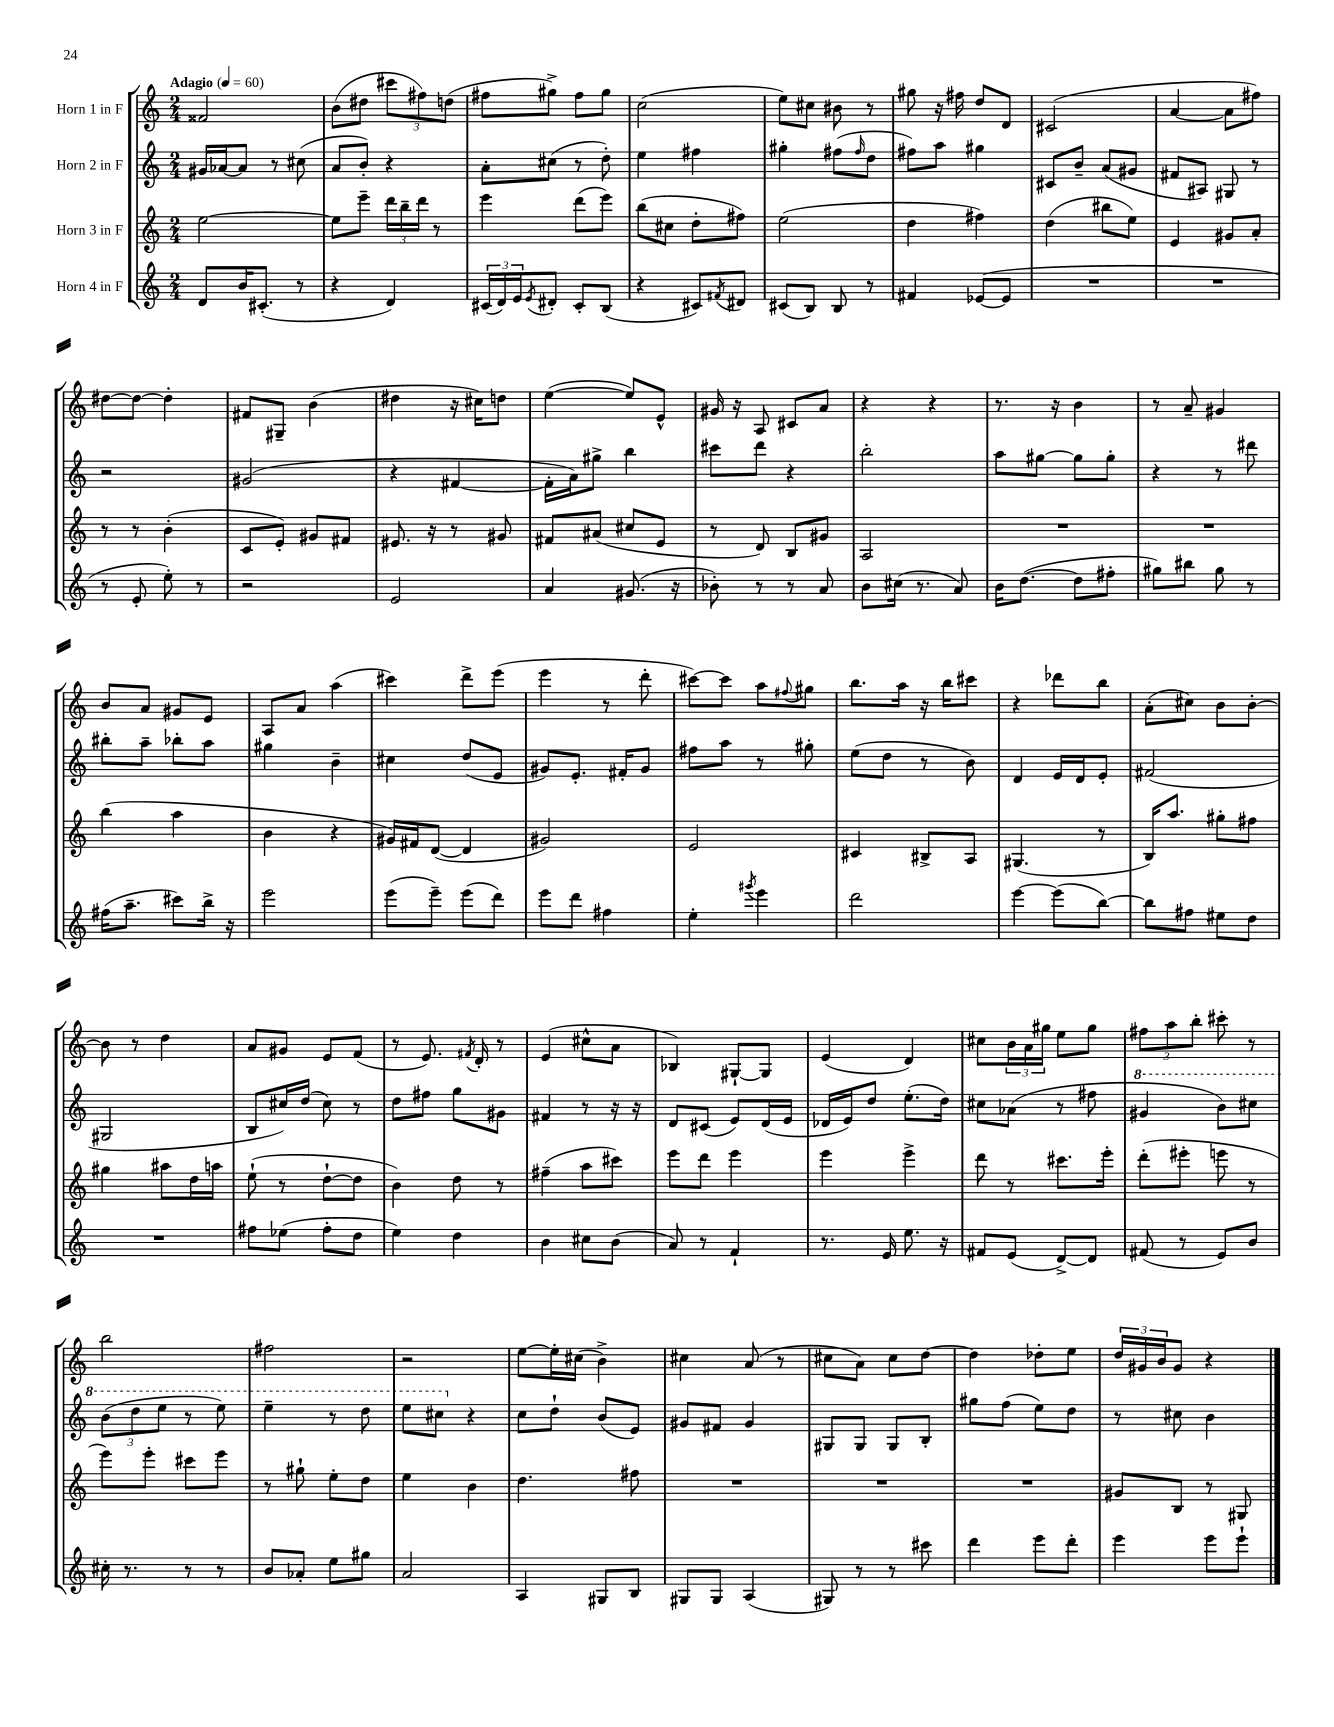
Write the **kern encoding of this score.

**kern	**kern	**kern	**kern
*staff4	*staff3	*staff2	*staff1
*clefG2	*clefG2	*clefG2	*clefG2
*k[]	*k[]	*k[]	*k[]
*M2/4	*M2/4	*M2/4	*M2/4
*MM60	*MM60	*MM60	*MM60
8d/L	[2ee\	16g#/LL	2f##/
.	.	[16a-/J	.
16b/K	.	8a-/]J	.
(8.c#'/J	.	.	.
.	.	8r	.
8r	.	(8cc#\	.
=	=	=	=
4r	8ee\]L	8a/L	(8b\L
.	8eee~\J	8b'/J)	8dd#\J
4d/)	24ddd\LL	4r	12ccc#\L
.	24bb~\	.	.
.	24ddd\JJ	.	12ff#\)
.	8r	.	.
.	.	.	(12dd\J
=	=	=	=
(24c#/LL	4eee\	8a'\L	8ff#\L
24d/)	.	.	.
24e/J	.	.	.
8qe/	.	.	.
8d#'/J	.	(8cc#\J	8gg#^\J)
8c#'/L	(8ddd\L	8r	8ff#\L
(8B/J	8eee\J)	8dd'\)	8gg#\J
=	=	=	=
4r	(8bb\L	4ee\	(2cc\
.	8cc#\J	.	.
8c#/L)	8dd'\L	4ff#\	.
8qf#/	.	.	.
8d#/J	8ff#\J)	.	.
=	=	=	=
(8c#/L	(2ee\	4gg#'\	8ee\L)
8B/J)	.	.	8cc#\J
8B/	.	(8ff#\L	8b#\
.	.	16qqff#/	.
8r	.	8dd\J	8r
=	=	=	=
4f#/	4dd\	8ff#\L)	8gg#\
.	.	8aa\J	16r
.	.	.	16ff#\
([8e-/L	4ff#\)	4gg#\	8dd/L
8e-/]J	.	.	8d/J
=	=	=	=
2r	(4dd\	8c#/L	(2c#/
.	.	8b~/J	.
.	8bb#\L	(8a/L	.
.	8ee\J)	8g#/J	.
=	=	=	=
2r	4e/	8f#/L	[4a/
.	.	8A#/J)	.
.	8g#/L	8G#/	8a\]L
.	8a'/J	8r	8ff#\J)
=	=	=	=
8r	8r	2r	[8dd#\L
8e'/	8r	.	8dd#\_J
8ee'\)	(4b'\	.	4dd#'\]
8r	.	.	.
=	=	=	=
2r	8c/L	(2g#/	8f#/L
.	8e'/J)	.	8G#~/J
.	8g#/L	.	(4b\
.	8f#/J	.	.
=	=	=	=
2e/	8.e#/	4r	4dd#\
.	16r	.	.
.	8r	[4f#/	16r
.	.	.	16cc#\LK)
.	8g#/	.	8dd\J
=	=	=	=
4a/	8f#/L	16f#'\]LL	([4ee\
.	.	16a\J)	.
.	(8a#/J	8gg#^\J	.
(8.g#/	8cc#/L	4bb\	8ee/]L)
.	8e/J	.	8e^^/J
16r	.	.	.
=	=	=	=
8b-'\)	8r	8ccc#\L	16g#/
.	.	.	16r
8r	8d/)	8ddd\J	8A/
8r	8B/L	4r	8c#/L
8a/	8g#/J	.	8a/J
=	=	=	=
8b\L	2A/	2bb'\	4r
(16cc#\Jk	.	.	.
8.r	.	.	.
.	.	.	4r
8a/)	.	.	.
=	=	=	=
16b\LK	2r	8aa\L	8.r
([8.dd\J	.	.	.
.	.	[8gg#\J	.
.	.	.	16r
8dd\]L	.	8gg#\]L	4b\
8ff#'\J	.	8gg#'\J	.
=	=	=	=
8gg#\L)	2r	4r	8r
8bb#\J	.	.	8a~/
8gg#\	.	8r	4g#/
8r	.	8ddd#\	.
=	=	=	=
(16ff#\LK	(4bb\	8bb#'\L	8b/L
8.aa~\J	.	.	.
.	.	8aa~\J	8a/J
8ccc#\L)	4aa\	8bb-'\L	8g#/L
16bb^\Jk	.	8aa\J	8e/J
16r	.	.	.
=	=	=	=
2eee\	4b\	4gg#\	8A/L
.	.	.	8a/J
.	4r	4b~\	(4aa\
=	=	=	=
(8eee\L	16g#/LL)	4cc#\	4ccc#\)
.	16f#/J	.	.
8eee~\J)	([8d/J	.	.
(8eee\L	4d/]	(8dd/L	8ddd^\L
8ddd\J)	.	8e/J	(8eee\J
=	=	=	=
8eee\L	2g#/)	8g#/L)	4eee\
8ddd\J	.	8.e'/J	.
4ff#\	.	.	8r
.	.	16f#'/LK	.
.	.	8g#/J	8ddd'\
=	=	=	=
4ee'\	2e/	8ff#\L	[8ccc#\L)
.	.	8aa\J	8ccc#\]J
8qggg#/	.	.	.
4eee\	.	8r	8aa\L
.	.	.	8qqff#/
.	.	8gg#'\	8gg#\J
=	=	=	=
2ddd\	4c#/	(8ee\L	8.bb\L
.	.	8dd\J	.
.	.	.	16aa\Jk
.	8B#^/L	8r	16r
.	.	.	16bb\LK
.	8A/J	8b\)	8ccc#\J
=	=	=	=
[4eee\	(4.G#/	4d/	4r
(8eee\]L	.	16e/LL	8ddd-\L
.	.	16d/J	.
[8bb\J)	8r	8e'/J	8bb\J
=	=	=	=
8bb\]L	16B/LK)	(2f#/	(8a'\L
.	8.aa/J	.	.
8ff#\J	.	.	8cc#\J)
8ee#\L	8gg#'\L	.	8b\L
8dd\J	8ff#\J	.	[8b'\J
=	=	=	=
2r	4gg#\	2G#/	8b\]
.	.	.	8r
.	8aa#\L	.	4dd\
.	16dd\L	.	.
.	16aa\JJ	.	.
=	=	=	=
8ff#\L	(8ee`\	8B/L	8a/L
(8ee-\J	8r	16cc#/L)	8g#/J
.	.	(16dd/JJ	.
8ff#'\L	[8dd`\L	8cc#\)	8e/L
8dd\J	8dd\]J	8r	(8f/J
=	=	=	=
4ee\)	4b\)	8dd\L	8r
.	.	8ff#\J	8.e/)
4dd\	8dd\	8gg\L	.
.	.	.	8qf#/
.	.	.	16d'/
.	8r	8g#\J	8r
=	=	=	=
4b\	(4ff#~\	4f#/	(4e/
8cc#\L	8aa\L	8r	8cc#^^\L
(8b\J	8ccc#\J)	16r	8a\J
.	.	16r	.
=	=	=	=
8a/)	8eee\L	8d/L	4B-/)
8r	8ddd\J	(8c#/J	.
4f`/	4eee\	8e/L)	[8G#`/L
.	.	(16d/L	8G#/]J
.	.	16e/JJ	.
=	=	=	=
8.r	4eee\	16d-/LL	(4e/
.	.	16e/J)	.
.	.	8dd/J	.
16e/	.	.	.
8.ee\	4eee^\	(8.ee'\L	4d/)
16r	.	16dd\Jk)	.
=	=	=	=
8f#/L	8ddd\	8cc#\L	8cc#\L
(8e/J	8r	(8a-\J	24b\L
.	.	.	24a\
.	.	.	24gg#\JJ
[8d^/L)	8.ccc#\L	8r	8ee\L
8d/]J	.	8ff#\	8gg#\J
.	16eee'\Jk	.	.
=	=	=	=
(8f#/	(8ddd'\L	4gg#/	12ff#\L
.	.	.	12aa\
8r	8eee#'\J	.	.
.	.	.	12bb'\J
8e/L)	8eee\	8bb\L)	8ccc#'\
8b/J	8r	8ccc#\J	8r
=	=	=	=
16cc#'\	8eee\L)	(12bb\L	2bb\
8.r	.	.	.
.	.	12ddd\	.
.	8eee'\J	.	.
.	.	12eee\J	.
8r	8ccc#\L	8r	.
8r	8eee\J	8eee\)	.
=	=	=	=
8b/L	8r	4eee~\	2ff#\
8a-'/J	8gg#`\	.	.
8ee\L	8ee'\L	8r	.
8gg#\J	8dd\J	8ddd\	.
=	=	=	=
2a/	4ee\	8eee\L	2r
.	.	8ccc#\J	.
.	4b\	4r	.
=	=	=	=
4A/	4.dd\	8cc\L	[8ee\L
.	.	8dd`\J	16ee'\]L
.	.	.	(16cc#\JJ
8G#/L	.	(8b/L	4b^\)
8B/J	8ff#\	8e/J)	.
=	=	=	=
8G#/L	2r	8g#/L	4cc#\
8G#/J	.	8f#/J	.
(4A/	.	4g#/	(8a/
.	.	.	8r
=	=	=	=
8G#/)	2r	8G#/L	8cc#\L
8r	.	8G#/J	8a\J)
8r	.	8G#/L	8cc#\L
8ccc#\	.	8B'/J	[8dd\J
=	=	=	=
4ddd\	2r	8gg#\L	4dd\]
.	.	(8ff\J	.
8eee\L	.	8ee\L)	8dd-'\L
8ddd'\J	.	8dd\J	8ee\J
=	=	=	=
4eee\	8g#/L	8r	24dd/LL
.	.	.	24g#/
.	.	.	24b/J
.	8B/J	8cc#\	8g#/J
8eee\L	8r	4b\	4r
8eee`\J	8G#/	.	.
==	==	==	==
*-	*-	*-	*-
